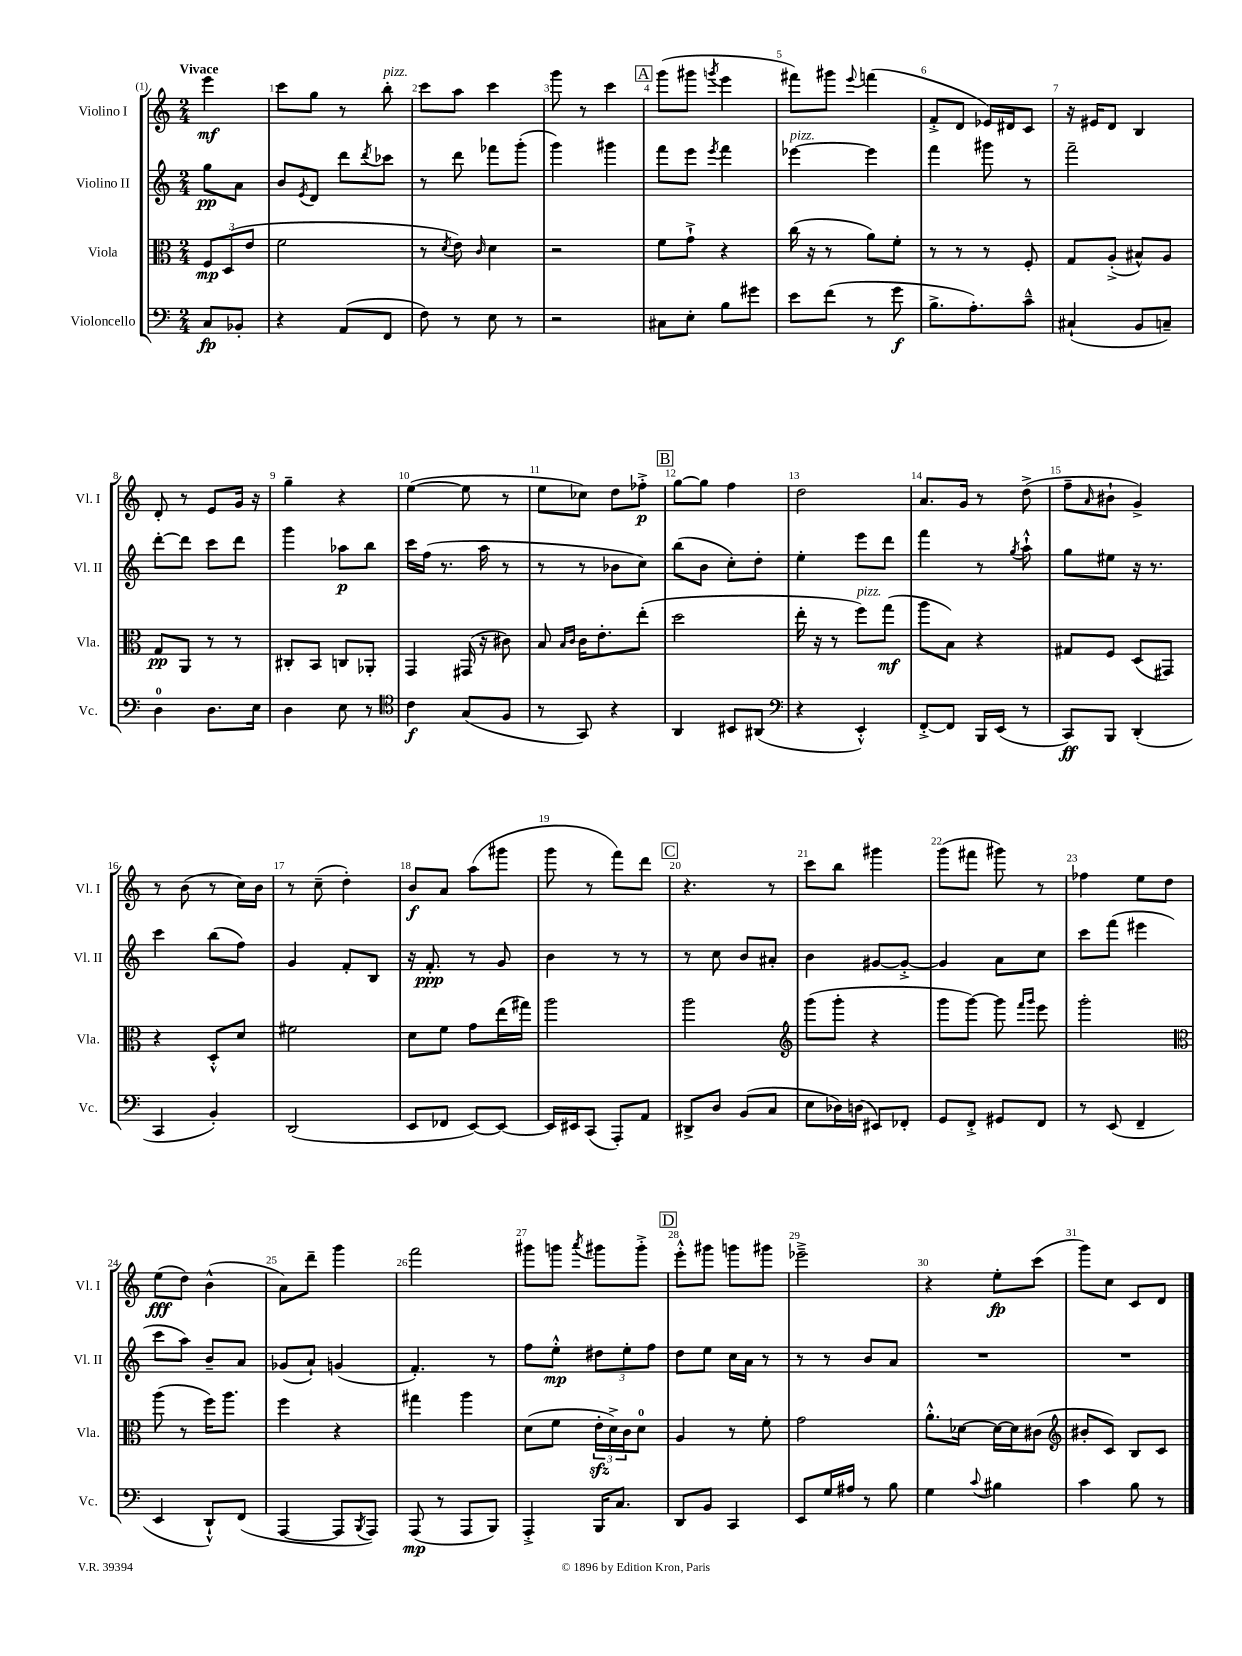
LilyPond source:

<<
\new StaffGroup <<
\new Staff = "s0" \with { instrumentName = "Violino I" shortInstrumentName = "Vl. I" } {
    \clef treble \key c \major \numericTimeSignature \time 2/4 \partial 4 \tempo "Vivace"
    e'''4\mf |
    c'''8 g''8 r8 b''8-.^\markup { \italic "pizz." } |
    c'''8 a''8 c'''4 |
    g'''8 r8 c'''4 |
    \mark \markup { \box "A" } g'''8( gis'''8 \acciaccatura { g'''8 } e'''4 |
    fis'''8) gis'''8 \appoggiatura { e'''8 } f'''4( |
    f'8-.-> d'8 ees'16) dis'16 c'8 |
    r16 eis'16 d'8 b4 |
    d'8-. r8 e'8 g'16 r16 |
    g''4-- r4 |
    e''4~( e''8 r8 |
    e''8 ces''8) d''8 fes''8-.->\p |
    \mark \markup { \box "B" } g''8~ g''8 f''4 |
    d''2 |
    a'8. g'16 r8 d''8->( |
    f''8-- \grace { a'16 } bis'8-! g'4->) |
    r8 b'8( r8 c''16) b'16 |
    r8 c''8--( d''4-.) |
    b'8\f a'8 a''8( gis'''8 |
    g'''8 r8 f'''8) d'''8 |
    \mark \markup { \box "C" } r4. r8 |
    c'''8 b''8 gis'''4 |
    g'''8( fis'''8 gis'''8) r8 |
    fes''4 e''8 d''8 |
    e''8\fff( d''8) b'4-^( |
    a'8) d'''8-- g'''4 |
    f'''2 |
    gis'''8 g'''8 \acciaccatura { a'''8 } gis'''8 gis'''8-.-> |
    \mark \markup { \box "D" } e'''8-.-^ gis'''8 g'''8 gis'''8 |
    ees'''2---> |
    r4 e''8-.\fp c'''8( |
    g'''8) c''8 c'8 d'8 \bar "|." |
}
\new Staff = "s1" \with { instrumentName = "Violino II" shortInstrumentName = "Vl. II" } {
    \clef treble \key c \major \numericTimeSignature \time 2/4 \partial 4
    g''8\pp a'8 |
    b'8 \acciaccatura { e'8 } d'8 d'''8 \acciaccatura { d'''8 } ces'''8 |
    r8 d'''8 fes'''8 g'''8-.( |
    g'''4) gis'''4 |
    \mark \markup { \box "A" } f'''8 e'''8 \acciaccatura { e'''8 } f'''4 |
    ees'''4~^\markup { \italic "pizz." } ees'''4 |
    f'''4 gis'''8 r8 |
    f'''2-- |
    d'''8~-. d'''8 c'''8 d'''8 |
    g'''4 aes''8\p b''8 |
    c'''16 f''16( r8. a''16 r8 |
    r8 r8 bes'8 c''8) |
    \mark \markup { \box "B" } b''8( b'8 c''8-.) d''8-. |
    e''4-. e'''8 d'''8 |
    f'''4 r8 \acciaccatura { g''8 } a''8-!-^ |
    g''8 eis''8 r16 r8. |
    c'''4 b''8( f''8) |
    g'4 f'8-. b8 |
    r16 f'8.-.\ppp r8 g'8 |
    b'4 r8 r8 |
    \mark \markup { \box "C" } r8 c''8 b'8 ais'8-. |
    b'4 gis'8~ gis'8~-.-> |
    gis'4 a'8 c''8 |
    c'''8 f'''8( eis'''4 |
    c'''8 a''8) b'8-- a'8 |
    ges'8( a'8-!) g'4( |
    f'4.-.) r8 |
    f''8 e''8-.-^\mp \tuplet 3/2 { dis''8 e''8-. f''8 } |
    \mark \markup { \box "D" } d''8 e''8 c''16 a'16 r8 |
    r8 r8 b'8 a'8 |
    R2 |
    R2 \bar "|." |
}
\new Staff = "s2" \with { instrumentName = "Viola" shortInstrumentName = "Vla." } {
    \clef alto \key c \major \numericTimeSignature \time 2/4 \partial 4
    \tuplet 3/2 { f8\mp d8( e'8 } |
    f'2 |
    r8 \acciaccatura { d'8 } e'8) \grace { c'16 } d'4 |
    r2 |
    \mark \markup { \box "A" } f'8 g'8-!-> r4 |
    c''16( r16 r8 a'8) f'8-. |
    r8 r8 r8 f8-. |
    g8 a8-.->( bis8-^) a8 |
    g8\pp a,8 r8 r8 |
    cis8-. b,8 c8 aes,8-. |
    g,4 gis,16( r16 cis'8) |
    b8 \grace { b16 c'16 } c'16 e'8.-. e''8-.( |
    \mark \markup { \box "B" } d''2 |
    e''16-. r16 r8 f''8^\markup { \italic "pizz." }) g''8\mf( |
    a''8 b8) r4 |
    gis8 f8 d8( gis,8) |
    r4 d8-.-^ d'8 |
    fis'2 |
    d'8 f'8 g'8 e''16( gis''16) |
    a''2 |
    \mark \markup { \box "C" } a''2 |
    \clef treble g'''8( g'''8-. r4 |
    g'''8 g'''8~) g'''8 \grace { f'''16 g'''16 } e'''8 |
    g'''2-. |
    \clef alto a''8( r8 f''16) a''8. |
    f''4 r4 |
    gis''4 a''4 |
    d'8( f'8 \tuplet 3/2 { e'16-.\sfz d'16->) c'16 } d'8-0 |
    \mark \markup { \box "D" } a4 r8 f'8-. |
    g'2 |
    a'8.-.-^ des'16~ des'16~ des'16 cis'8( |
    \clef treble bis'8-. c'8) b8 c'8 \bar "|." |
}
\new Staff = "s3" \with { instrumentName = "Violoncello" shortInstrumentName = "Vc." } {
    \clef bass \key c \major \numericTimeSignature \time 2/4 \partial 4
    c8\fp bes,8-. |
    r4 a,8( f,8 |
    f8) r8 e8 r8 |
    r2 |
    \mark \markup { \box "A" } cis8 e8-. b8 gis'8 |
    e'8 f'8( r8 g'8\f |
    b8.-> a8.-.) c'8---^ |
    cis4-!( b,8 c8--) |
    d4-0 d8. e16 |
    d4 e8 r8 |
    \clef tenor c'4\f g8( f8 |
    r8 g,8) r4 |
    \mark \markup { \box "B" } a,4 bis,8 ais,8( |
    \clef bass r4 e,4-.-^) |
    f,8~-.-> f,8 b,,16 e,16( r8 |
    c,8\ff) b,,8 d,4-.( |
    c,4 b,4-.) |
    d,2( |
    e,8 fes,8 e,8~) e,8~ |
    e,16 eis,16 c,8( a,,8-.) a,8 |
    \mark \markup { \box "C" } dis,8-> d8 b,8( c8 |
    e8 des16) d16( eis,8) fes,8-. |
    g,8 f,8-.-> gis,8 f,8 |
    r8 e,8( f,4-- |
    e,4 d,8-!-^) f,8( |
    a,,4~ a,,8 \acciaccatura { b,,8 } a,,8) |
    a,,8\mp( r8 a,,8 b,,8) |
    a,,4-.-> b,,16 c8. |
    \mark \markup { \box "D" } d,8 b,8 c,4 |
    e,8 g16 ais16 r8 b8 |
    g4 \appoggiatura { c'8 } bis4 |
    c'4 b8 r8 \bar "|." |
}
>>
>>
\layout { \context { \Score \override BarNumber.break-visibility = ##(#f #t #t) barNumberVisibility = #all-bar-numbers-visible } }
